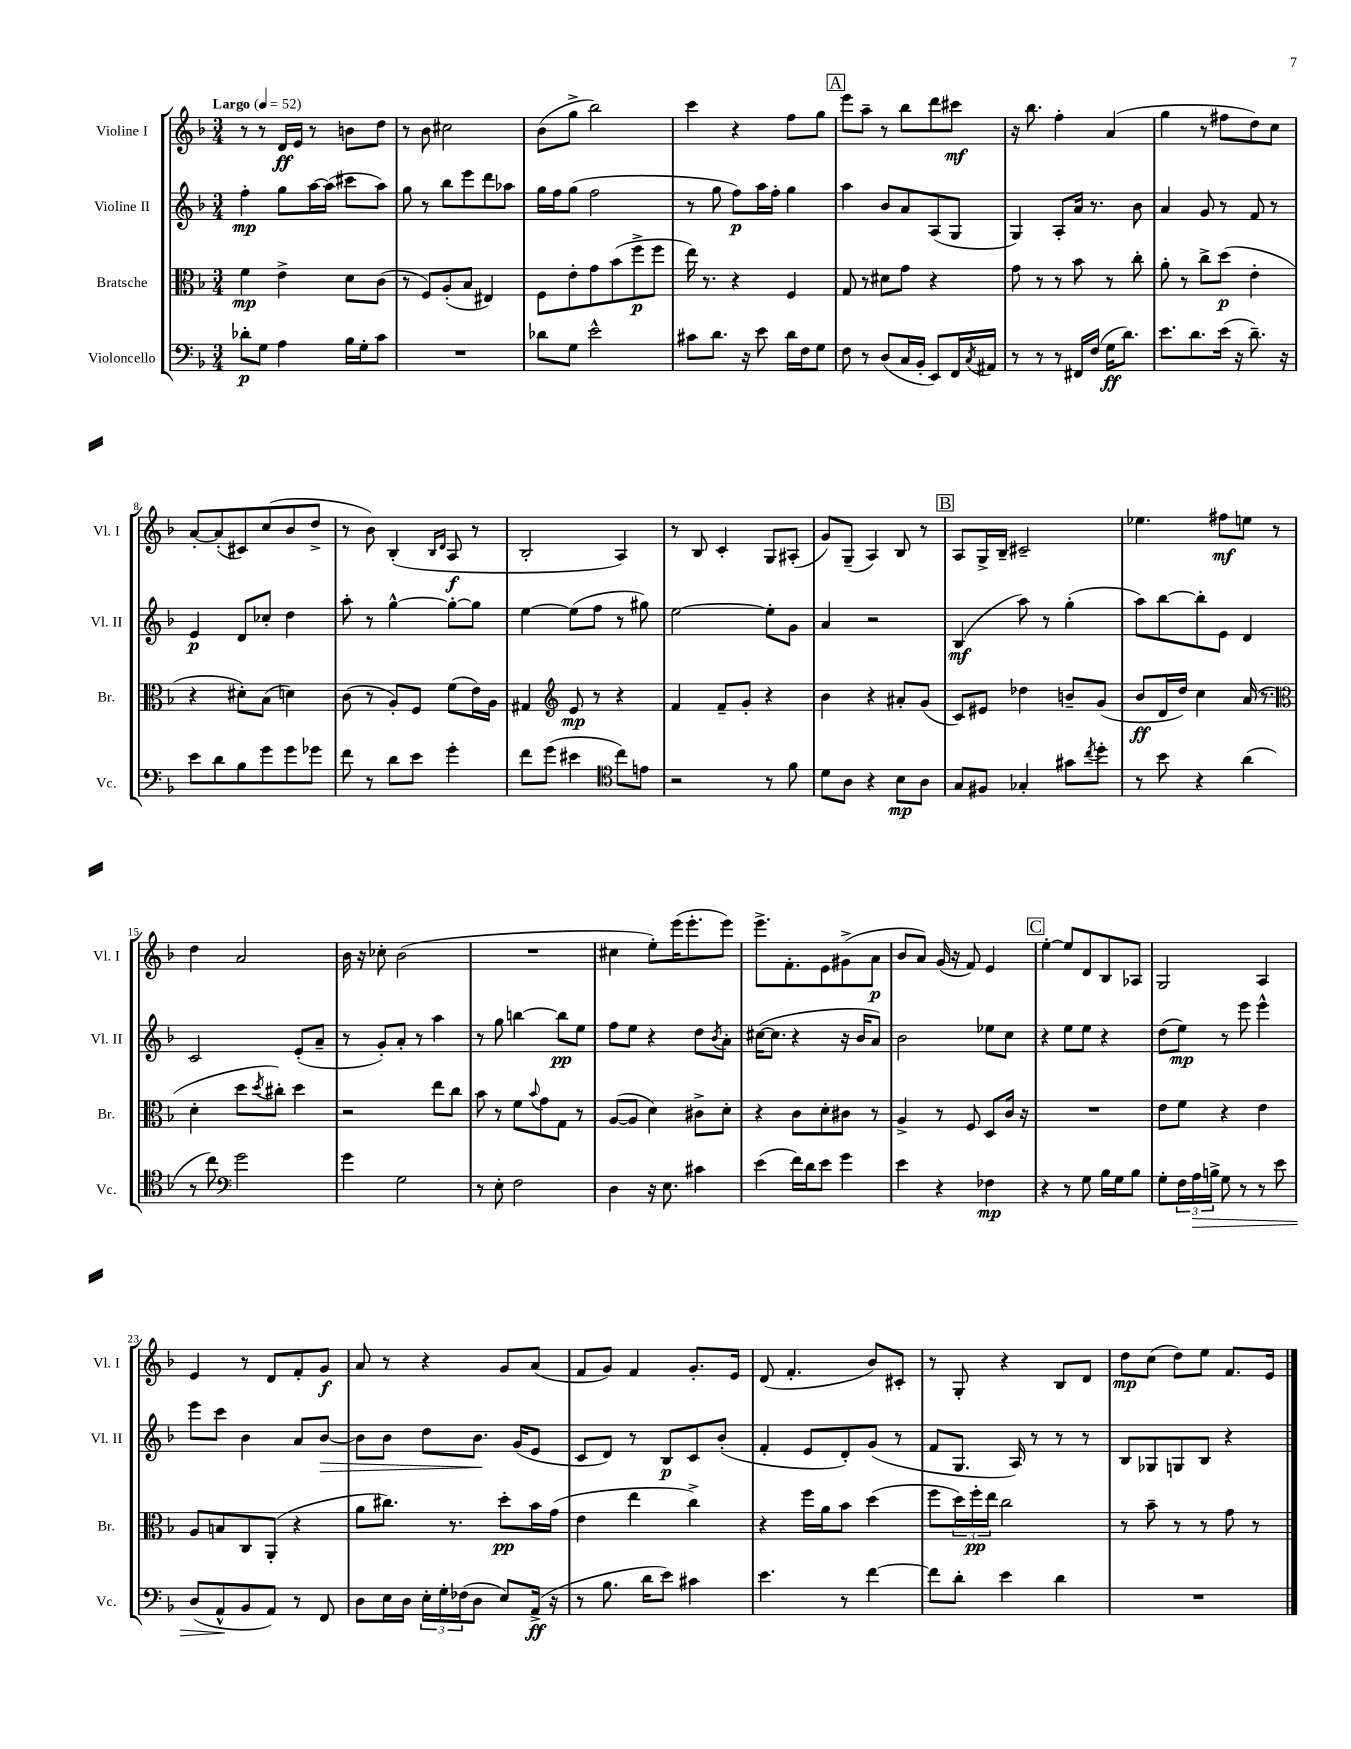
<<
\new StaffGroup <<
\new Staff = "s0" \with { instrumentName = "Violine I" shortInstrumentName = "Vl. I" } {
    \clef treble \key f \major \numericTimeSignature \time 3/4 \tempo "Largo" 4 = 52
    r8 r8 d'16\ff e'16 r8 b'8 d''8 |
    r8 bes'8 cis''2 |
    bes'8( g''8-> bes''2) |
    c'''4 r4 f''8 g''8 |
    \mark \markup { \box "A" } e'''8 a''8-- r8 bes''8 d'''8 cis'''8\mf |
    r16 bes''8. f''4-. a'4( |
    g''4 r8 fis''8 d''8) c''8 |
    a'8~-. a'8-.( cis'8) c''8( bes'8 d''8-> |
    r8 bes'8) bes4-.( \grace { bes16 d'16 } a8\f r8 |
    bes2-. a4) |
    r8 bes8 c'4-. g8 ais8-.( |
    g'8) g8--( a4) bes8 r8 |
    \mark \markup { \box "B" } a8 g16-> bes16-- cis'2-- |
    ees''4. fis''8\mf e''8 r8 |
    d''4 a'2 |
    bes'16 r16 ces''8-. bes'2( |
    R2. |
    cis''4 e''8-.) e'''16( e'''8.-. e'''8) |
    e'''8.-> f'8.-. e'8 gis'8->( a'8\p |
    bes'8 a'8) g'16( r16 f'8) e'4 |
    \mark \markup { \box "C" } e''4~-. e''8 d'8 bes8 aes8 |
    g2 a4 |
    e'4 r8 d'8 f'8-. g'8\f |
    a'8 r8 r4 g'8 a'8( |
    f'8 g'8) f'4 g'8.-. e'16 |
    d'8( f'4.-. bes'8) cis'8-. |
    r8 g8-. r4 bes8 d'8 |
    d''8\mp c''8( d''8) e''8 f'8. e'16 \bar "|." |
}
\new Staff = "s1" \with { instrumentName = "Violine II" shortInstrumentName = "Vl. II" } {
    \clef treble \key f \major \numericTimeSignature \time 3/4
    f''4-.\mp g''8 a''16~ a''16( cis'''8 a''8) |
    g''8 r8 bes''8 e'''8 d'''8 aes''8 |
    g''16 f''16 g''8( f''2 |
    r8 g''8 f''8\p) a''16 f''16-. g''4 |
    \mark \markup { \box "A" } a''4 bes'8 a'8 a8( g8 |
    g4) a8-. a'16 r8. bes'8 |
    a'4 g'8 r8 f'8 r8 |
    e'4\p d'8 ces''8-. d''4 |
    a''8-. r8 g''4~-^ g''8~-. g''8 |
    e''4~ e''8( f''8 r8 gis''8) |
    e''2~ e''8-. g'8 |
    a'4 r2 |
    \mark \markup { \box "B" } bes4\mf( a''8) r8 g''4-.( |
    a''8) bes''8~ bes''8-. e'8 d'4 |
    c'2 e'8-.( a'8-- |
    r8 g'8-.) a'8-. r8 a''4 |
    r8 g''8 b''4~ b''8\pp e''8 |
    f''8 e''8 r4 d''8 \acciaccatura { bes'8 } a'8-. |
    cis''16~( cis''8. r4 r16 bes'16 a'8) |
    bes'2 ees''8 c''8 |
    \mark \markup { \box "C" } r4 e''8 e''8 r4 |
    d''8( e''8\mp) r8 e'''8 e'''4-^ |
    e'''8 c'''8 bes'4 a'8 bes'8~\> |
    bes'8 bes'8 d''8 bes'8.\! g'16( e'8 |
    c'8 d'8) r8 bes8\p c'8 bes'8-.( |
    f'4-. e'8 d'8-.) g'8( r8 |
    f'8 g8. a16) r8 r8 r8 |
    bes8 ges8 g8 bes8 r4 \bar "|." |
}
\new Staff = "s2" \with { instrumentName = "Bratsche" shortInstrumentName = "Br." } {
    \clef alto \key f \major \numericTimeSignature \time 3/4
    f'4\mp e'4-> d'8 c'8( |
    r8 f8) a8-.( bes8 eis4) |
    f8 e'8-. g'8 bes'8( f''8->\p f''8 |
    e''16) r8. r4 f4 |
    \mark \markup { \box "A" } g8 r8 dis'8 g'8 r4 |
    g'8 r8 r8 bes'8 r8 c''8-. |
    a'8-. r8 c''8-> d''8\p( e'4-. |
    r4 dis'8-.) bes8( d'4) |
    c'8( r8 a8-.) f8 f'8( e'16) a16 |
    gis4 \clef treble e'8\mp r8 r4 |
    f'4 f'8-- g'8-. r4 |
    bes'4 r4 ais'8-. g'8( |
    \mark \markup { \box "B" } c'8) eis'8 des''4 b'8-- g'8( |
    bes'8\ff d'16 d''16) c''4 a'16( r8. |
    \clef alto d'4-. d''8 \acciaccatura { d''8 } cis''8-.) d''4 |
    r2 e''8 c''8 |
    bes'8 r8 f'8 \appoggiatura { bes'8 } g'8 g8 r8 |
    a8~( a8 d'4) cis'8-> d'8-. |
    r4 c'8 d'8-. cis'8 r8 |
    a4-> r8 f8 d8 c'16 r16 |
    \mark \markup { \box "C" } R2. |
    e'8 f'8 r4 e'4 |
    a8 b8 c8 a,8-.( r4 |
    a'8 cis''8.) r8. d''8-.\pp bes'16 g'16( |
    e'4 e''4 c''4->) |
    r4 f''16 a'16 bes'8 d''4( |
    f''8 \tuplet 3/2 { d''16) f''16-.\pp e''16 } c''2 |
    r8 bes'8-- r8 r8 g'8 r8 \bar "|." |
}
\new Staff = "s3" \with { instrumentName = "Violoncello" shortInstrumentName = "Vc." } {
    \clef bass \key f \major \numericTimeSignature \time 3/4
    des'8-.\p g8 a4 bes16 g16-. c'8 |
    R2. |
    des'8 g8 e'2-^ |
    cis'8 d'8. r16 e'8 d'16 f16 g8 |
    \mark \markup { \box "A" } f8 r8 d8( c16 bes,16-. e,8) f,16 \acciaccatura { c8 } ais,16 |
    r8 r8 r8 fis,16 f16( g16\ff d'8.) |
    e'8. d'8. e'16( r16 d'8.--) r16 |
    e'8 d'8 bes8 g'8 g'8 ges'8 |
    f'8 r8 d'8 e'8 g'4-. |
    f'8 g'8( eis'4 \clef tenor c''8) e'8 |
    r2 r8 f'8 |
    d'8 a8 r4 bes8\mp a8 |
    \mark \markup { \box "B" } g8 fis8 ges4-. gis'8 \acciaccatura { c''8 } d''8-. |
    r8 bes'8 r4 a'4( |
    r8 c''8) \clef bass g'2 |
    g'4 g2 |
    r8 e8-. f2 |
    d4 r16 e8. cis'4 |
    e'4( f'16) d'16 e'8 g'4 |
    e'4 r4 fes4\mp |
    \mark \markup { \box "C" } r4 r8 g8 bes16 g16 bes8 |
    g8-. \tuplet 3/2 { f16 a16\> b16-> } g8 r8 r8 e'8 |
    d8( a,8-^\! bes,8 a,8) r8 f,8 |
    d8 e16 d16 \tuplet 3/2 { e16-. g16-. fes16( } d8 e8) a,16->\ff( r16 |
    r8 bes8. d'16 e'8) cis'4 |
    e'4. r8 f'4~ |
    f'8 d'8-. e'4 d'4 |
    R2. \bar "|." |
}
>>
>>
